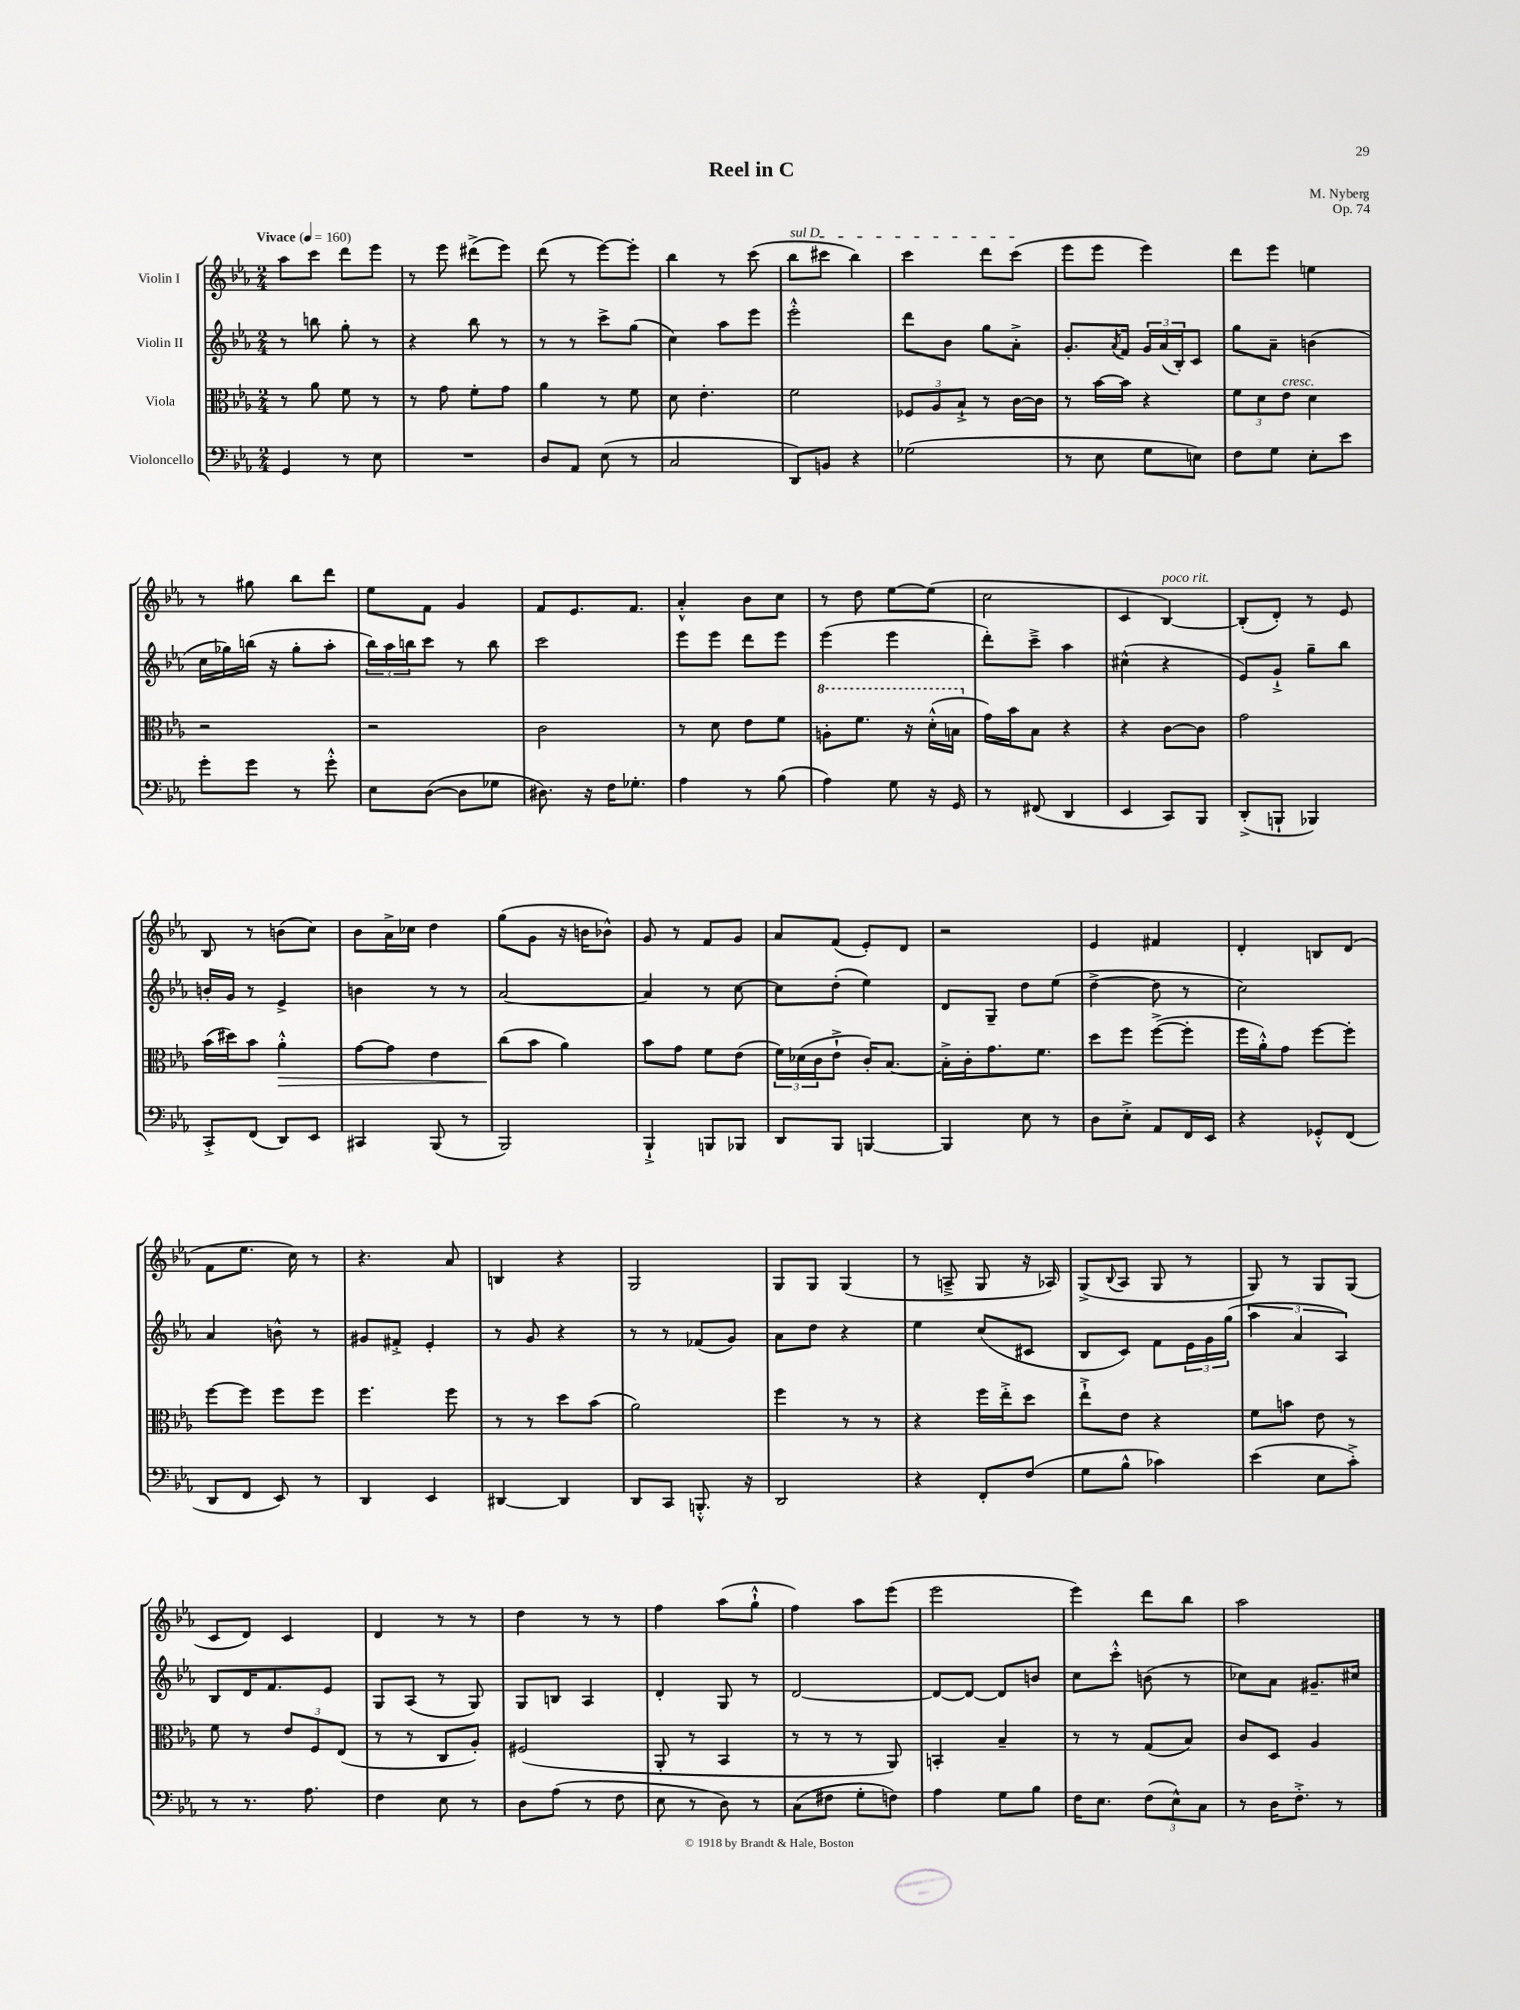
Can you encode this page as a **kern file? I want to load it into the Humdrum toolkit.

**kern	**kern	**dynam	**kern	**kern
*part4	*part3	*part3	*part2	*part1
*staff4	*staff3	*staff3	*staff2	*staff1
*I"Violoncello	*I"Viola	*	*I"Violin II	*I"Violin I
*clefF4	*clefC3	*	*clefG2	*clefG2
*k[b-e-a-]	*k[b-e-a-]	*	*k[b-e-a-]	*k[b-e-a-]
*M2/4	*M2/4	*	*M2/4	*M2/4
*MM160	*MM160	*	*MM160	*MM160
=1	=1	=1	=1	=1
!	!	!	!	!LO:TX:a:B:t=Vivace
4GG/	8r	.	8r	8aa-\L
.	8a-\	.	8bbn\	8ccc\J
8r	8f\	.	8gg'\	8ddd\L
8E-\	8r	.	8r	8eee-\J
=2	=2	=2	=2	=2
2r	8r	.	4r	8r
.	8g\	.	.	8eee-\
.	8f'\L	.	8bb-\	(8ddd#X^\L
.	8g\J	.	8r	8eee-\J)
=3	=3	=3	=3	=3
8D/L	4a-\	.	8r	(8ddd\
8AA-/J	.	.	8r	8r
(8E-\	8r	.	8ccc^\L	[8eee-\L)
8r	8f\	.	(8gg\J	8eee-'\J]
=4	=4	=4	=4	=4
2C/	8d\	.	4cc\)	4bb-\
.	4.e-'\	.	.	.
.	.	.	8aa-\L	8r
.	.	.	8eee-\J	(8ccc\
=5	=5	=5	=5	=5
!	!	!	!	!LO:TX:a:i:t=sul D
8DD/L)	2f\	.	2eee-'^^\	8bb-\L
8BBn/J	.	.	.	8ccc#X\J
4r	.	.	.	4bb-\)
=6	=6	=6	=6	=6
(2G-X\	12F-X/L	.	8ddd\L	4ccc\
.	12A-/	.	.	.
.	.	.	8b-\J	.
.	12B-`^/J	.	.	.
.	8r	.	8gg\L	8ddd\L
.	[16c\LL	.	8a-'^\J	(8ccc\J
.	16c\JJ]	.	.	.
=7	=7	=7	=7	=7
8r	8r	.	8.g'/L	8eee-\L
8E-\	[16b-\LL	.	.	8eee-\J
.	.	.	8qa-/	.
.	16b-\JJ]	.	16f/Jk	.
8G\L	4r	.	24g/LL	4eee-\)
.	.	.	(24a-/	.
.	.	.	24B-'/J)	.
8En\J)	.	.	8c/J	.
=8	=8	=8	=8	=8
8F\L	12f\L	.	8gg\L	8ddd\L
.	12d\	.	.	.
8G\J	.	.	8a-~\J	8eee-\J
!	!LO:TX:a:i:t=cresc.	!	!	!
.	12e-\J	.	.	.
8E-'\L	4d\	.	(4bn\	4een\
8e-\J	.	.	.	.
!!LO:LB:g=z
=9	=9	=9	=9	=9
8g'\L	2r	.	16cc\LL	8r
.	.	.	16gg-X\)	.
8g\J	.	.	(16bbn\JJ	8gg#X\
.	.	.	16r	.
8r	.	.	8gg-'\L	8bb-\L
8g'^^\	.	.	8aa-'\J	8ddd\J
=10	=10	=10	=10	=10
8E-\L	2r	.	24bb-\LL)	8ee-\L
.	.	.	24aa-\	.
.	.	.	24bbn\J	.
([8D\J	.	.	8ccc\J	8f\J
8D\L]	.	.	8r	4g/
8G-X\J	.	.	8bb\	.
=11	=11	=11	=11	=11
8.D#X\)	2c\	.	2ccc\	8f/L
.	.	.	.	8.e-/
16r	.	.	.	.
16F\KL	.	.	.	.
8.G-X'\J	.	.	.	8.f/J
=12	=12	=12	=12	=12
4A-\	8r	.	8eee-\L	4a-'^^/
.	8d\	.	8eee-\J	.
8r	8e-\L	.	8ddd\L	8b-\L
(8B-\	8f\J	.	8eee-\J	8cc\J
=13	=13	=13	=13	=13
*	*8va	*	*	*
4A-\)	8an'\L	.	(4eee-\	8r
.	8.ff\J	.	.	8dd\
8G\	.	.	4eee-\	[8ee-\L
.	16r	.	.	.
16r	(16dd'^^\LL	.	.	(8ee-\J]
16GG/	16bn\JJ	.	.	.
=14	=14	=14	=14	=14
*	*X8va	*	*	*
8r	16g\LL)	.	8ddd'\L)	2cc\
.	16b-\J	.	.	.
(8FF#X/	8B-\J	.	8ccc~^\J	.
4DD/	4r	.	4aa-\	.
=15	=15	=15	=15	=15
4EE-/	4r	.	(4cc#X^^\	4c/
!	!	!	!	!LO:TX:a:i:t=poco rit.
8CC/L)	[8c\L	.	4r	[4B-/)
8BBB-/J	8c\J]	.	.	.
=16	=16	=16	=16	=16
(8DD'^/L	2g\	.	8e-/L)	(8B-'/L]
8BBBn`/J	.	.	8g`^/J	8d'/J)
4BBB-X/)	.	.	8gg~\L	8r
.	.	.	8bb-\J	8e-/
!!LO:LB:g=z
=17	=17	=17	=17	=17
8CC'^/L	(16b-\LL	.	16bn'/LL	8B-/
.	16dd#X\J)	.	16g/JJ	.
(8FF/J	8b-\J	.	8r	8r
!	!	!LO:HP:b	!	!
8DD/L)	4a-'^^\	>	4e-^/	(8bn\L
8EE-/J	.	.	.	8cc\J)
=18	=18	=18	=18	=18
4CC#X/	[8g\L	.	4bn\	8b-\L
.	8g\J]	.	.	16a-^\L
.	.	.	.	16cc-X\JJ
(8BBB-/	4e-\	.	8r	4dd\
8r	.	.	8r	.
=19	=19	=19	=19	=19
2BBB-/)	(8cc\L	.	[2a-/	(8gg\L
.	8b-\J	]	.	8g\J
.	4a-\)	.	.	16r
.	.	.	.	16bn\KL
.	.	.	.	8b-X^^\J)
=20	=20	=20	=20	=20
4BBB-`^/	8b-\L	.	4a-/]	8g/
.	8g\J	.	.	8r
8BBBn/L	8f\L	.	8r	8f/L
8BBB-X/J	(8e-\J	.	[8cc\	8g/J
=21	=21	=21	=21	=21
8DD/L	24f\LL)	.	8cc\L]	8a-/L
.	(24d-X\	.	.	.
.	24c\J	.	.	.
8BBB-/J	8e-`^\J	.	(8dd'\J	(8f/J
[4BBBn/	16c'/KL)	.	4ee-\)	8e-'/L)
.	[8.B-/J	.	.	.
.	.	.	.	8d/J
=22	=22	=22	=22	=22
4BBB/]	16B-'^\LL]	.	8d/L	2r
.	16c'\J	.	.	.
.	8.g\	.	8G~/J	.
8E-\	.	.	8dd\L	.
.	8.f\J	.	.	.
8r	.	.	(8ee-\J	.
=23	=23	=23	=23	=23
8D\L	8dd\L	.	[4dd^\	4e-/
8E-'^\J	8ff\J	.	.	.
8AA-/L	([8ff^\L	.	8dd\]	4f#X/
16FF/L	8ff'\J]	.	8r	.
16EE-/JJ	.	.	.	.
=24	=24	=24	=24	=24
4r	16ff\LL	.	2cc\)	4d'/
.	16a-'^^\J)	.	.	.
.	8g\J	.	.	.
8GG-X'^^/L	[8ff\L	.	.	8Bn/L
(8FF/J	8ff'\J]	.	.	(8d/J
!!LO:LB:g=z
=25	=25	=25	=25	=25
8DD/L	[8ff\L	.	4a-/	8f\L
8FF/J	8ff\J]	.	.	8.ee-\J
8EE-/)	8ff\L	.	8bn^^\	.
.	.	.	.	16cc\)
8r	8ff\J	.	8r	8r
=26	=26	=26	=26	=26
4DD/	4.ff\	.	8g#X/L	4.r
.	.	.	8f#X'^/J	.
4EE-/	.	.	4e-'/	.
.	8ff\	.	.	8a-/
=27	=27	=27	=27	=27
[4DD#X/	8r	.	8r	4Bn/
.	8r	.	8g/	.
4DD#/]	8dd\L	.	4r	4r
.	(8b-\J	.	.	.
=28	=28	=28	=28	=28
8DD/L	2a-\)	.	8r	2G/
8CC/J	.	.	8r	.
8.BBBn'^^/	.	.	(8f-X/L	.
.	.	.	8g/J)	.
16r	.	.	.	.
=29	=29	=29	=29	=29
2DD/	4ff\	.	8a-\L	8G/L
.	.	.	8dd\J	8G/J
.	8r	.	4r	(4G/
.	8r	.	.	.
=30	=30	=30	=30	=30
4r	4r	.	4ee-\	8r
.	.	.	.	8An~^/
8FF'/L	16ff\LL	.	(8cc/L	8G/
.	16ee-'^\J	.	.	.
(8F/J	8dd\J	.	8c#X/J	16r
.	.	.	.	16A-X/)
=31	=31	=31	=31	=31
8G\L	8ee-`^\L	.	8B-/L	(8G^/L
.	.	.	.	8qqB-/
8B-^^\J	8e-\J	.	8c/J)	8A-/J
4c-X\)	4r	.	8f\L	8G/
.	.	.	24e-\L	8r
.	.	.	24g\	.
.	.	.	(24gg\JJ	.
=32	=32	=32	=32	=32
(4e-\	8f\L	.	6aa-\	8G/)
.	8bn\J	.	.	8r
.	.	.	6a-/	.
8E-\L	8e-\	.	.	8G/L
.	.	.	6A-/)	.
8c'^\J)	8r	.	.	(8G/J
!!LO:LB:g=z
=33	=33	=33	=33	=33
8r	8f\	.	8B-/L	8c/L
8.r	8r	.	16d/K	8d/J)
.	.	.	8.f/	.
.	12e-/L	.	.	4c/
8.A-\	.	.	.	.
.	12F/	.	.	.
.	.	.	8e-/J	.
.	(12E-/J	.	.	.
=34	=34	=34	=34	=34
4F\	8r	.	8G/L	4d/
.	8r	.	(8A-/J	.
8E-\	8C/L	.	8r	8r
8r	8A-'/J)	.	8G/)	8r
=35	=35	=35	=35	=35
8D\L	(2F#X/	.	8G/L	4dd\
(8A-\J	.	.	8Bn/J	.
8r	.	.	4A-/	8r
8F\	.	.	.	8r
=36	=36	=36	=36	=36
8E-\	8AA-'/	.	4d'/	4ff\
8r	8r	.	.	.
8D\)	4BB-/	.	8G/	(8aa-\L
8r	.	.	8r	8gg`^^\J
=37	=37	=37	=37	=37
(8C\L	8r	.	[2d/	4ff\)
8F#X\J	8r	.	.	.
8G'\L	8r	.	.	8aa-\L
8Fn\J)	8AA-/)	.	.	(8eee-\J
=38	=38	=38	=38	=38
4A-\	4BBn'/	.	8d/L_	2eee-\
.	.	.	8d/J_	.
8G\L	4B-~/	.	8d/L]	.
8B-\J	.	.	8bn/J	.
=39	=39	=39	=39	=39
16F\KL	8r	.	8cc\L	4eee-\)
8.E-\J	.	.	.	.
.	8r	.	8ccc'^^\J	.
(12F\L	(8G/L	.	(8bn\	8ddd\L
12E-^^\)	.	.	.	.
.	8B-/J)	.	8r	8bb-\J
12C\J	.	.	.	.
=40	=40	=40	=40	=40
8r	8c/L	.	8cc-X\L)	2aa-\
16D\KL	8D/J	.	8a-\J	.
8.F'^\J	.	.	.	.
.	4A-/	.	8.g#X~/L	.
8r	.	.	.	.
.	.	.	16cc#X/Jk	.
==	==	==	==	==
*-	*-	*-	*-	*-
